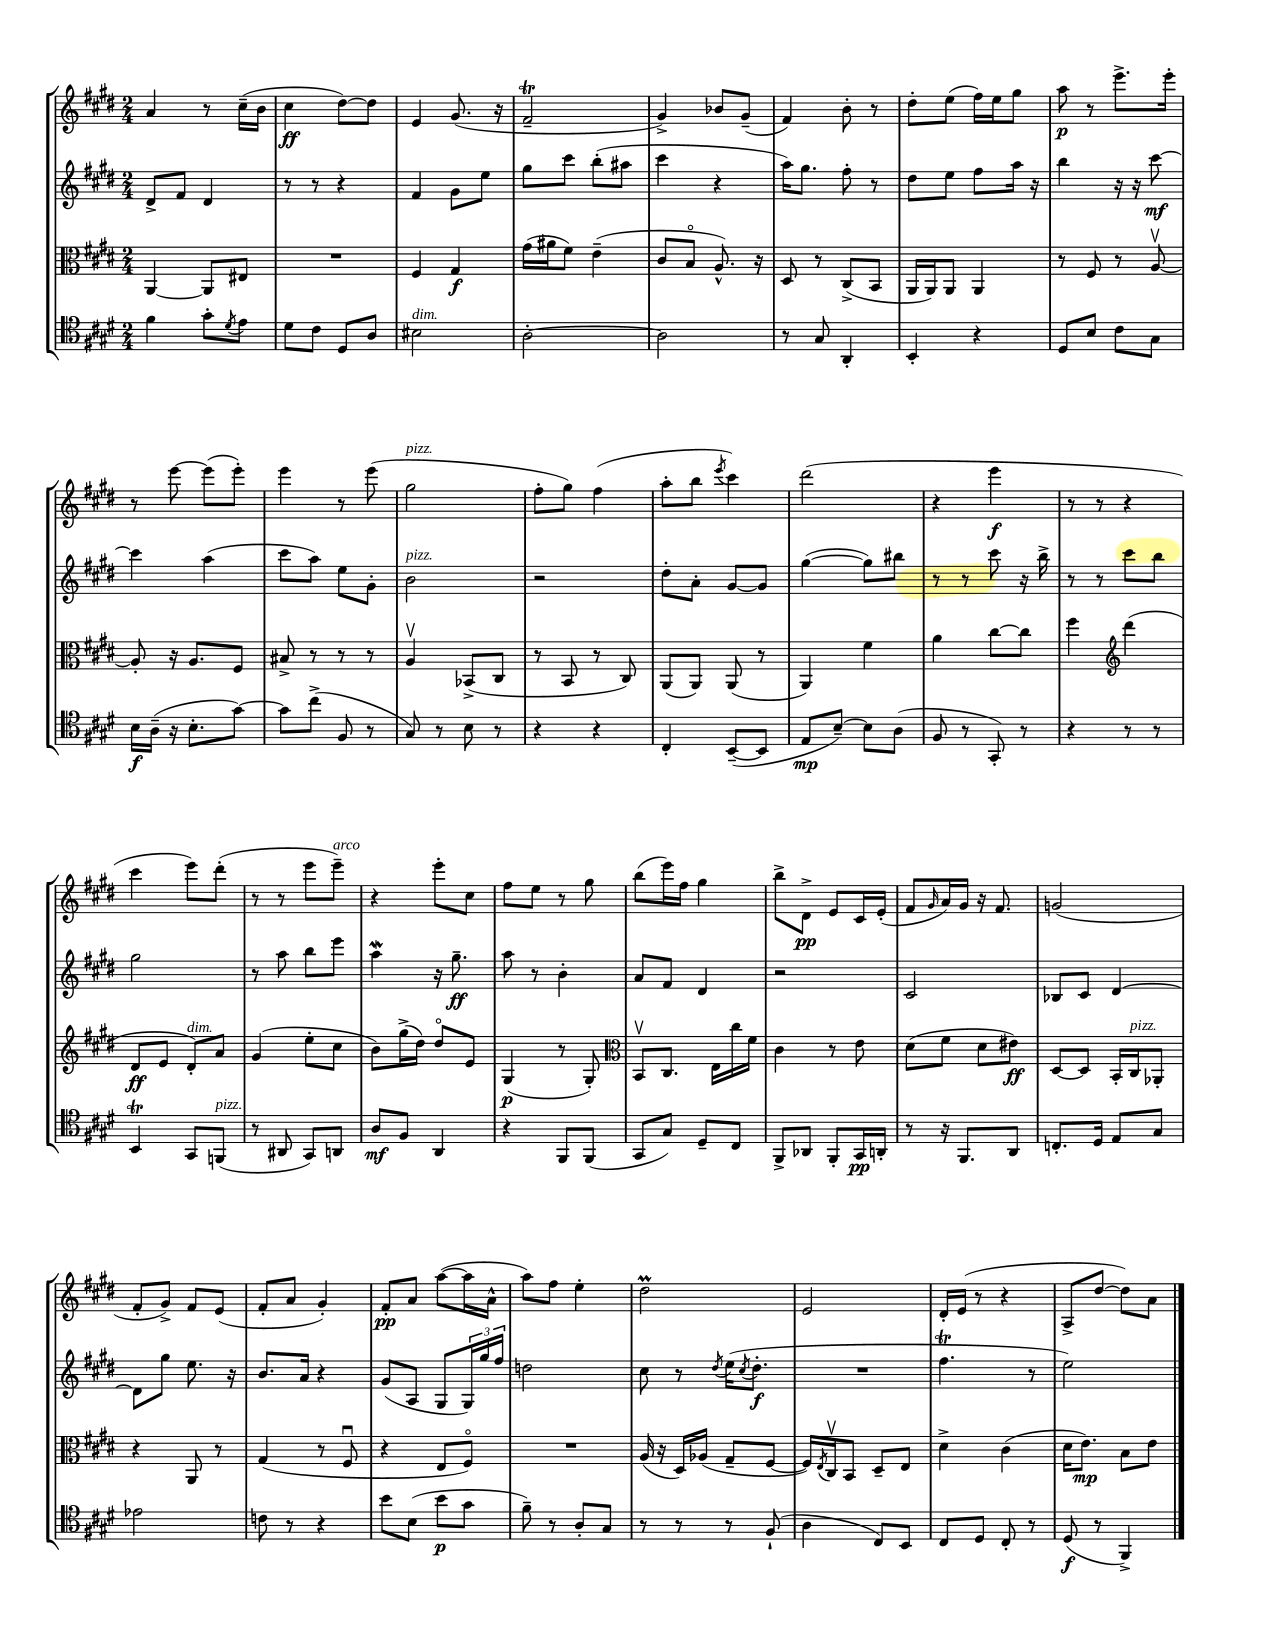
<<
\new StaffGroup <<
\new Staff = "s0" {
    \clef treble \key e \major \numericTimeSignature \time 2/4
    a'4 r8 cis''16--( b'16 |
    cis''4\ff dis''8~) dis''8 |
    e'4 gis'8.( r16 |
    fis'2--\trill |
    gis'4->) bes'8 gis'8--( |
    fis'4) b'8-. r8 |
    dis''8-. e''8( fis''16) e''16 gis''8 |
    a''8\p r8 e'''8.-> e'''16-. |
    r8 e'''8~ e'''8( e'''8-.) |
    e'''4 r8 e'''8( |
    gis''2^\markup { \italic "pizz." } |
    fis''8-. gis''8) fis''4( |
    a''8-. b''8 \acciaccatura { e'''8 } cis'''4) |
    dis'''2( |
    r4 e'''4\f |
    r8 r8 r4 |
    cis'''4 e'''8) dis'''8-.( |
    r8 r8 e'''8 e'''8--^\markup { \italic "arco" }) |
    r4 e'''8-. cis''8 |
    fis''8 e''8 r8 gis''8 |
    b''8( e'''16) fis''16 gis''4 |
    b''8-> dis'8->\pp e'8 cis'16 e'16-.( |
    fis'8 \grace { gis'16 } a'16) gis'16 r16 fis'8. |
    g'2( |
    fis'8-. gis'8->) fis'8 e'8( |
    fis'8-. a'8 gis'4-.) |
    fis'8-.\pp a'8 a''8~( a''16 a'16-^ |
    a''8) fis''8 e''4-. |
    dis''2\prall |
    e'2 |
    dis'16-. e'16( r8 r4 |
    a8-> dis''8~ dis''8) a'8 \bar "|." |
}
\new Staff = "s1" {
    \clef treble \key e \major \numericTimeSignature \time 2/4
    dis'8-> fis'8 dis'4 |
    r8 r8 r4 |
    fis'4 gis'8 e''8 |
    gis''8 cis'''8 b''8-.( ais''8 |
    cis'''4 r4 |
    a''16) gis''8. fis''8-. r8 |
    dis''8 e''8 fis''8 a''16 r16 |
    b''4 r16 r16 cis'''8~\mf |
    cis'''4 a''4( |
    cis'''8 a''8) e''8 gis'8-. |
    b'2^\markup { \italic "pizz." } |
    r2 |
    dis''8-. a'8-. gis'8~ gis'8 |
    gis''4~( gis''8) bis''8 |
    r8 r8 cis'''8 r16 b''16-> |
    r8 r8 cis'''8 b''8 |
    gis''2 |
    r8 a''8 b''8 e'''8 |
    a''4\mordent r16 gis''8.--\ff |
    a''8 r8 b'4-. |
    a'8 fis'8 dis'4 |
    r2 |
    cis'2 |
    bes8 cis'8 dis'4~ |
    dis'8 gis''8 e''8. r16 |
    b'8. a'16 r4 |
    gis'8( a8 gis8 \tuplet 3/2 { gis16) gis''16 fis''16 } |
    d''2 |
    cis''8 r8 \acciaccatura { dis''8 } e''16( \acciaccatura { cis''8 } dis''8.-.\f |
    R2 |
    fis''4.\trill r8 |
    e''2) \bar "|." |
}
\new Staff = "s2" {
    \clef alto \key e \major \numericTimeSignature \time 2/4
    a,4~ a,8 eis8 |
    R2 |
    fis4 gis4\f |
    gis'16( ais'16 fis'8) e'4--( |
    cis'8 b8\flageolet a8.-^) r16 |
    dis8 r8 cis8->( b,8 |
    a,16 a,16) a,8 a,4 |
    r8 fis8 r8 a8~\upbow |
    a8-. r16 a8. fis8 |
    bis8-> r8 r8 r8 |
    a4\upbow bes,8->( cis8 |
    r8 b,8 r8 cis8) |
    a,8( a,8) a,8( r8 |
    a,4) fis'4 |
    a'4 cis''8~ cis''8 |
    fis''4 \clef treble dis'''4( |
    dis'8\ff e'8 dis'8-.^\markup { \italic "dim." }) a'8 |
    gis'4( e''8-. cis''8 |
    b'8) gis''16->( dis''16) dis''8\flageolet e'8 |
    gis4\p( r8 gis8-.) |
    \clef alto b,8\upbow cis8. e16 cis''16 fis'16 |
    cis'4 r8 e'8 |
    dis'8( fis'8 dis'8 eis'8\ff) |
    dis8~ dis8 b,16-. cis16^\markup { \italic "pizz." } aes,8-. |
    r4 a,8 r8 |
    gis4( r8 fis8\downbow |
    r4 e8 fis8\flageolet) |
    R2 |
    a16( r16 dis16) aes16( gis8-- fis8~ |
    fis16) \acciaccatura { e8 } cis16\upbow b,8 dis8-- e8 |
    dis'4-> cis'4( |
    dis'16 e'8.\mp) b8 e'8 \bar "|." |
}
\new Staff = "s3" {
    \clef tenor \key e \major \numericTimeSignature \time 2/4
    fis'4 gis'8-. \acciaccatura { dis'8 } e'8 |
    dis'8 cis'8 dis8 a8 |
    bis2^\markup { \italic "dim." } |
    a2~-. |
    a2 |
    r8 gis8 a,4-. |
    b,4-. r4 |
    dis8 b8 cis'8 gis8 |
    b16\f a16--( r16 b8.-. gis'8~) |
    gis'8 cis''8->( fis8 r8 |
    gis8) r8 b8 r8 |
    r4 r4 |
    cis4-. b,8~--( b,8 |
    e8\mp b8~--) b8 a8( |
    fis8 r8 gis,8-.) r8 |
    r4 r8 r8 |
    b,4\trill gis,8 f,8^\markup { \italic "pizz." }( |
    r8 ais,8 gis,8) a,8 |
    a8\mf fis8 a,4 |
    r4 fis,8 fis,8( |
    gis,8 gis8) dis8-- cis8 |
    fis,8-> aes,8 fis,8-. gis,16\pp a,16-. |
    r8 r16 fis,8. a,8 |
    c8.-. dis16 e8 gis8 |
    ees'2 |
    c'8 r8 r4 |
    b'8 b8( b'8\p gis'8 |
    fis'8--) r8 a8-. gis8 |
    r8 r8 r8 fis8-!( |
    a4 cis8) b,8 |
    cis8 dis8 cis8-. r8 |
    dis8\f( r8 fis,4->) \bar "|." |
}
>>
>>
\layout { \context { \Score \remove "Bar_number_engraver" } }
